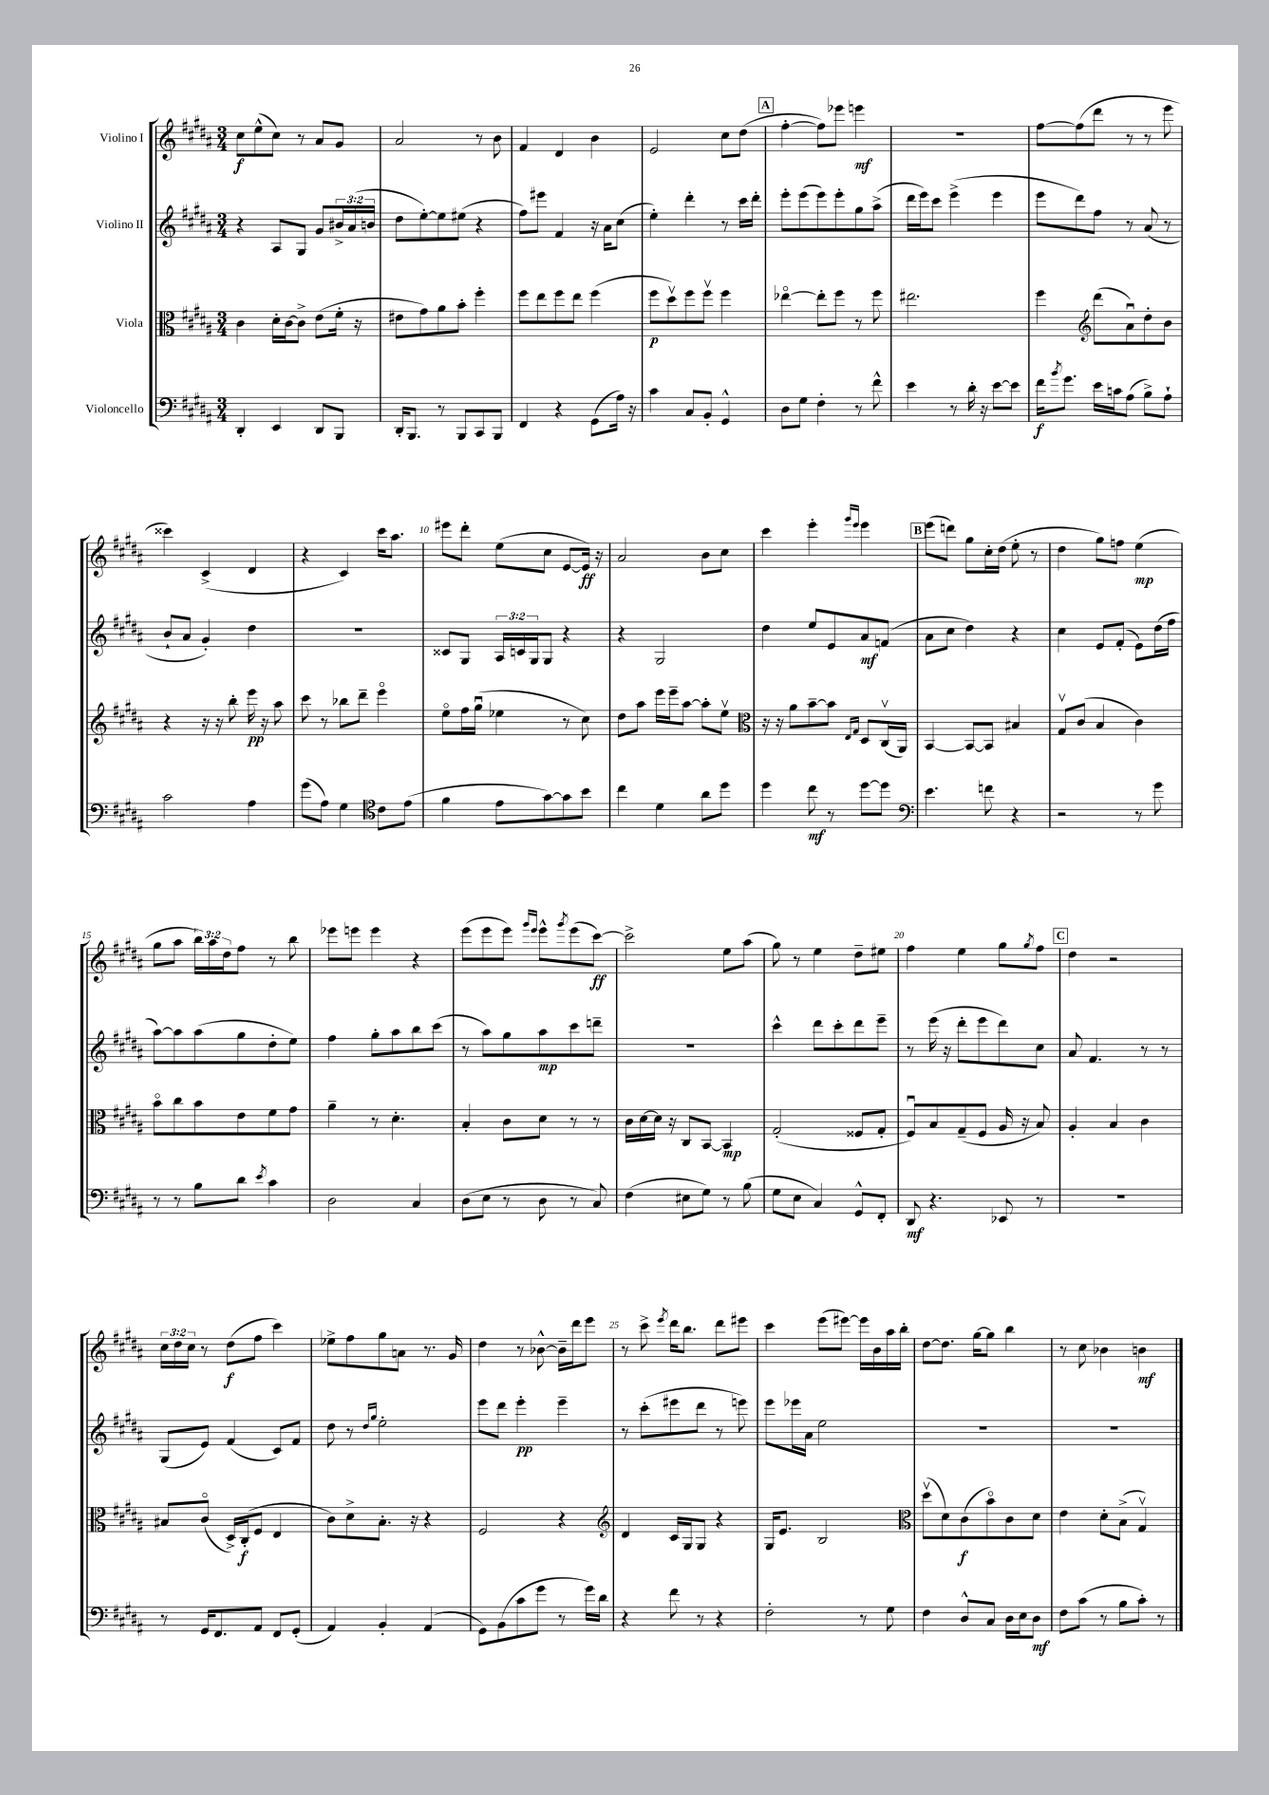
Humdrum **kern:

**kern	**kern	**kern	**kern
*staff4	*staff3	*staff2	*staff1
*clefF4	*clefC3	*clefG2	*clefG2
*k[f#c#g#d#a#]	*k[f#c#g#d#a#]	*k[f#c#g#d#a#]	*k[f#c#g#d#a#]
*M3/4	*M3/4	*M3/4	*M3/4
4DD#'	4c#	4r	8cc#
.	.	.	(8ee^^
4EE	16d#'	8A#	8cc#)
.	[16c#	.	.
.	8c#^]	8G#	8r
8DD#	(8e	8g#	8a#
8BBB	16f#'	24b#^	8g#
.	.	(24a#	.
.	16r	.	.
.	.	24b	.
=	=	=	=
16DD#'	8e#	8dd#	2a#
8.BBB	.	.	.
.	8g#)	[8ee')	.
8r	8a#	8ee]	.
8BBB	8b'	(8ee#	.
8CC#	4ff#'	4r	8r
8BBB	.	.	8b
=	=	=	=
4FF#	8ff#	8ff#)	4f#
.	8ee	8eee#	.
4r	8ff#	4f#	4d#
.	8ee	.	.
(8GG#	(4ff#	16r	4b
.	.	16a#	.
16A#)	.	(8cc#	.
16r	.	.	.
=	=	=	=
4c#	8ff#	4ee')	2e
.	8dd#v)	.	.
8C#	8ff#	4ddd#'	.
8BB'	8ff#v	.	.
4GG#^^	4ff#	8r	8cc#
.	.	16ccc#	(8dd#
.	.	16ddd#'	.
=	=	=	=
8D#	[4ee-o	8eee'	[4ff#'
8G#	.	(8eee	.
4F#'	8ee-']	8eee)	8ff#])
.	8ff#	8eee'	8eee-
8r	8r	8gg#	4eee
8f#^^	8ff#	(8aa#^	.
=	=	=	=
4e	2.ee#	16ddd#	2.r
.	.	16eee)	.
.	.	8ccc#	.
8r	.	(4eee^	.
16d#'	.	.	.
16r	.	.	.
[8e	.	4eee	.
8e]	.	.	.
=	=	=	=
16f#	4ff#	8eee	[8ff#
8qb	.	.	.
8.g#	.	.	.
.	.	8ddd#)	(8ff#]
*	*clefG2	*	*
16e	(8ddd#	8ff#	8ddd#
16c	.	.	.
(8A#	8a#u)	8r	8r
8B^)	8dd#'	(8a#	8r
8A#`	8b	8r	8eee
=	=	=	=
2c#	4r	8b`	4ccc##)
.	.	8a#	.
.	16r	4g#')	(4c#^
.	16r	.	.
.	8bb'	.	.
4A#	16eee	4dd#	4d#
.	16r	.	.
.	8aa#	.	.
=	=	=	=
(8g#	8ccc#	2.r	4r
8A#)	8r	.	.
4G#	8bb-	.	4c#)
.	8ddd#~	.	.
*clefC4	*	*	*
8c#	4eeeo	.	16ccc#
.	.	.	8.aa#
(8e	.	.	.
=	=	=	=
4f#	8eeo	8c##	8eee#
.	16ff#	8G#	8ddd#'
.	(16gg#u	.	.
8e	4ee-	24A#	(8ee
.	.	24c	.
.	.	24G#	.
[8g#)	.	8G#	8cc#
8g#]	8r	4r	[8e
8b	8cc#)	.	16e])
.	.	.	16r
=	=	=	=
4cc#	8dd#	4r	2a#
.	8aa#	.	.
4d#	16eee	2G#	.
.	16eee~	.	.
.	[8aa#	.	.
8a#	8aa#']	.	8b
8dd#	8eev	.	8cc#
=	=	=	=
*	*clefC3	*	*
4dd#	16r	4dd#	4ccc#
.	16r	.	.
.	8a#	.	.
8cc#	[8b~	8ee	4eee'
8r	8b]	8e	.
.	16qqE	.	16qqggg#
.	16qqG#	.	16qqeee
[8dd#	8D#	8a#	4eee
8dd#]	(16C#v	(8f	.
.	16AA#)	.	.
=	=	=	=
*clefF4	*	*	*
4.e	[4BB	8a#	(8eee
.	.	8cc#	8ddd)
.	8BB_	4dd#)	8gg#
8f	8BB]	.	16cc#'
.	.	.	(16dd#
4r	4B#	4r	8ee'
.	.	.	8r
=	=	=	=
2r	8G#v	4cc#	4dd#
.	(8c#	.	.
.	4B	8e	8gg#)
.	.	(8f#'	8ff
8r	4c#)	8e)	(4ee
8g#	.	(16dd#	.
.	.	16ff#	.
=	=	=	=
8r	8bo	[8aa#)	8gg#
8r	8cc#	8aa#]	8aa#
8B	8b	(8aa#	24bb)
.	.	.	24aa#
.	.	.	24dd#
8d#	8e	8gg#	8ff#
8qe	.	.	.
4c#	8f#	8dd#'	8r
.	8g#	8ee)	8bb
=	=	=	=
2D#	4a#~	4ff#	8eee-
.	.	.	8eee
.	8r	8gg#'	4eee
.	4.d#'	8aa#	.
4C#	.	8bb	4r
.	.	(8ccc#	.
=	=	=	=
(8D#	4B'	8r	(8eee
8E	.	8aa#)	8eee
8r	8c#	8gg#	8eee)
.	.	.	16qqggg#
.	.	.	16qqeee
8D#	8d#	8aa#	8eee^^
.	.	.	8qggg#
8r	8r	8ccc#	(8eee
8C#)	8r	8ddd~	[8ccc#)
=	=	=	=
(4F#	16c#	2.r	2ccc#^]
.	[16d#	.	.
.	16d#]	.	.
.	16r	.	.
8E#	8C#	.	.
8G#)	[8BB	.	.
8r	4BB]	.	8ee
(8B	.	.	(8aa#
=	=	=	=
8G#	(2G#'	4ccc#^^	8gg#)
8E	.	.	8r
4C#)	.	8ddd#	4ee
.	.	8ccc#'	.
8GG#^^	8F##	8ddd#	8dd#~
8FF#'	8G#'	8eee~	8ee#
=	=	=	=
8DD#	8F#u)	8r	4ff#
4.r	8B	(16eee	.
.	.	16r	.
.	(8G#~	8ddd#'	4ee
.	8F#	8eee	.
8EE-	16A#	8ddd#)	8gg#
.	16r	.	.
.	.	.	8qgg#
8r	8B)	8cc#	8ff#
=	=	=	=
2.r	4A#'	8a#	4dd#
.	.	4.f#	.
.	4B	.	2r
.	4c#	8r	.
.	.	8r	.
=	=	=	=
8r	8B#	(8G#	24cc#
.	.	.	24dd#
.	.	.	24cc#
16GG#	(8c#o	8e)	8r
8.FF#	.	.	.
.	16D#^)	(4f#	(8dd#
.	(16C#'	.	.
8AA#	8F#	.	8ff#
8FF#	4E	8c#)	4ccc#)
(8GG#'	.	8f#	.
=	=	=	=
4AA#)	8c#)	8dd#	8ee-^
.	8d#^	8r	8ff#
.	.	16qqdd#	.
.	.	16qqgg#	.
4BB'	8.B'	2ee'	8gg#
.	.	.	8a
.	16r	.	.
(4AA#	4r	.	8.r
.	.	.	16g#
=	=	=	=
8GG#)	2F#	8eee	4dd#
(8BB	.	8ddd#	.
8c#	.	4eee'	8r
8g#	.	.	[8b-^^
8r	4r	4eee~	16b-~]
.	.	.	16ddd#
16g#)	.	.	8eee
16d#	.	.	.
=	=	=	=
*	*clefG2	*	*
4r	4d#	8r	8r
.	.	(8ccc#'	8ccc#^
.	.	.	8qeee
8f#	16c#	8eee#	16ddd#
.	16G#	.	8.bb
8r	8G#	8ddd#	.
4r	4r	8r	8ddd#
.	.	8eee)	8eee#
=	=	=	=
2F#'	16G#	8eee	4ccc#
.	8.e	.	.
.	.	16eee-	.
.	.	16a#	.
.	2B	2ee	(8eee
.	.	.	[8eee#)
8r	.	.	16eee#]
.	.	.	16b
8G#	.	.	16aa#
.	.	.	16bb'
=	=	=	=
*	*clefC3	*	*
4F#	(8dd#v	2.r	[8dd#
.	8d#)	.	8.dd#]
8D#^^	(8c#	.	.
.	.	.	[16gg#
8C#	8bo)	.	8gg#]
16D#	8c#	.	4bb
16E	.	.	.
8D#	8d#	.	.
=	=	=	=
8F#	4e	2.r	8r
(8c#	.	.	8cc#
8r	8d#'	.	4b-
8B	(8B^	.	.
8c#')	4G#v)	.	4b
8r	.	.	.
==	==	==	==
*-	*-	*-	*-
